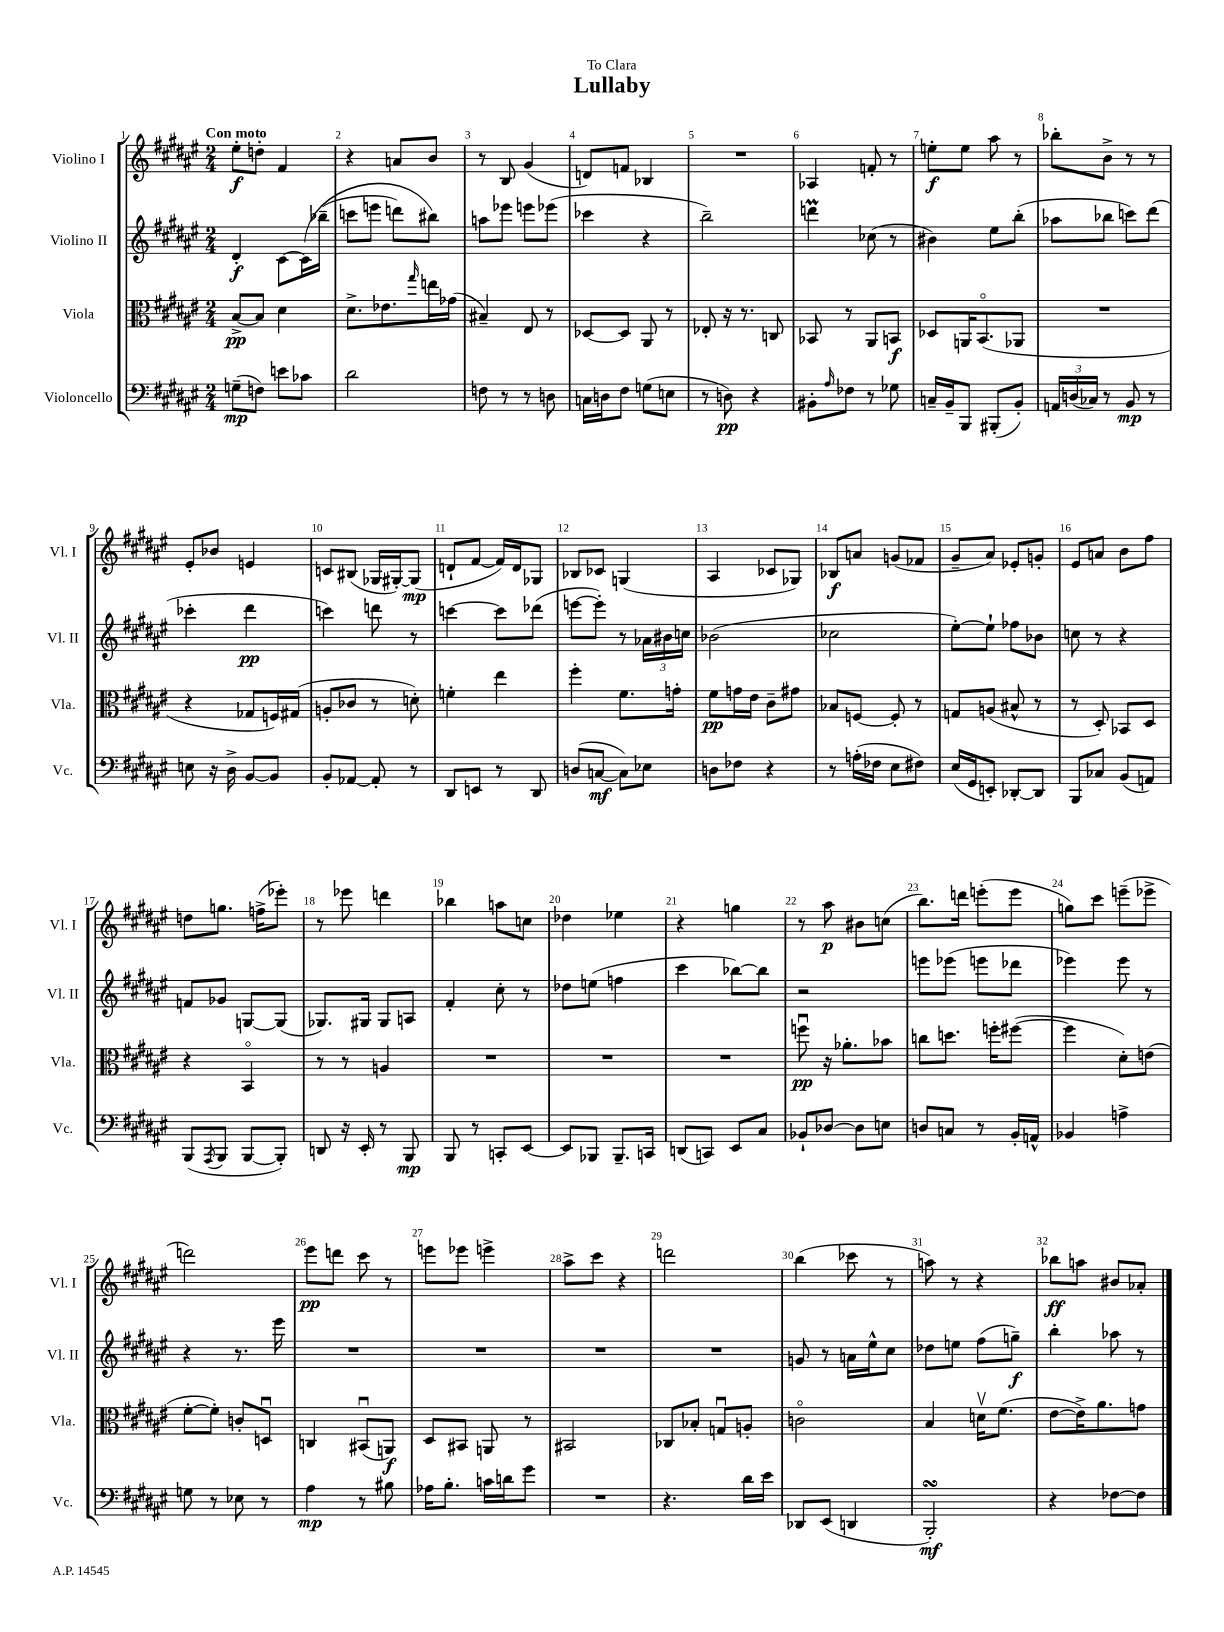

**kern	**kern	**kern	**kern
*staff4	*staff3	*staff2	*staff1
*clefF4	*clefC3	*clefG2	*clefG2
*k[f#c#g#d#a#e#]	*k[f#c#g#d#a#e#]	*k[f#c#g#d#a#e#]	*k[f#c#g#d#a#e#]
*M2/4	*M2/4	*M2/4	*M2/4
(8G~\L	[8B^/L	4d#'/	8ee#'\L
8F\J)	8B/]J	.	8dd'\J
8e\L	4d#\	[8c#\L	4f#/
8c-\J	.	&(16c#\]L	.
.	.	(16bb-~\JJ	.
=	=	=	=
2d#\	8.d#^\L	8ccc\L	4r
.	.	8eee\J	.
.	8.e-\	.	.
.	.	8ddd\L)	8a/L
.	16qqgg#/	.	.
.	16ee\L	8bb#\J&)	8b/J
.	(16g-\JJ	.	.
=	=	=	=
8F\	4B#~/)	8aa\L	8r
8r	.	8eee-\J	8B/
8r	8E#/	8eee\L	(4g#/
8D\	8r	(8eee-\J	.
=	=	=	=
16C\LL	[8D-/L	4ccc-\	8d/L)
16D\J	.	.	.
8F#\J	8D-/]J	.	8f/J
(8G\L	8AA#/	4r	4B-/
8E\J	8r	.	.
=	=	=	=
8r	8E-'/	2bb~\)	2r
8D\)	16r	.	.
.	8.r	.	.
4r	.	.	.
.	8C/	.	.
=	=	=	=
8BB#'\L	8BB-/	4ddd\	4A-/
16qqA#/	.	.	.
8F-\J	8r	.	.
8r	8AA#/L	(8cc-\	8f'/
8G-\	8BB/J	8r	8r
=	=	=	=
16C~/LL	8D-/L	4b#\)	8ee'\L
16BB~/J	.	.	.
8BBB/J	16AA/K	.	8ee\J
.	(8.BBo/	.	.
(8BBB#'/L	.	8ee#\L	8aa#\
8BB'/J)	8AA-/J	(8bb'\J	8r
=	=	=	=
24AA/LL	2r	8aa-\L	8bb-'\L
(24D/	.	.	.
24C-/JJ)	.	.	.
8r	.	8bb-\J	8b^\J
8BB/	.	8ccc\L)	8r
8r	.	(8ddd#\J	8r
=	=	=	=
8E\	4r	4ccc-'\	8e#'/L
16r	.	.	8b-/J
16D#^\	.	.	.
[8BB/L	8G-/L	4ddd#\	4e/
8BB/]J	16F/L)	.	.
.	(16G#/JJ	.	.
=	=	=	=
8BB'/L	8A'/L	4ccc\)	8c/L
[8AA-/J	8c-/J	.	(8B#/J
8AA-'/]	8r	8ddd\	16G-/LL
.	.	.	[16G#'/J)
8r	8d'\)	8r	(8G#/]J
=	=	=	=
8DD#/L	4f'\	[4ccc\	8d`/L
8EE/J	.	.	[8f#/J
8r	4ee#\	8ccc\]L	16f#/]LL)
.	.	.	16d/J
8DD#/	.	(8ddd-\J	8G-/J
=	=	=	=
(8D/L	4ff#'\	[8eee\L	8B-/L
[8C/J	.	8eee'\]J)	8c-/J
8C\]L)	8.f#\L	8r	(4G/
8E-\J	.	24a-\LL	.
.	.	24b#\	.
.	16g'\Jk	.	.
.	.	24cc\JJ	.
=	=	=	=
8D\L	8f#\L	(2b-\	4A#/
8F-\J	16g\L	.	.
.	16e#\JJ	.	.
4r	8c#~\L	.	8c-/L
.	8g#\J	.	8G-/J)
=	=	=	=
8r	8B-/L	2cc-\	8B-/L
(16A'\LL	[8F/J	.	8a/J
16F-\JJ	.	.	.
8E#\L	8F'/]	.	(8g/L
8F#\J)	8r	.	8f-/J
=	=	=	=
(16E#/LL	8G/L	[8ee#'\L)	8g#~/L
16GG#/J	.	.	.
8EE'/J)	(8A/J	8ee#`\]J	8a#/J)
[8DD-'/L	8B#^^/	8ff-\L	8e-'/L
8DD-/]J	8r	8b-\J	8g'/J
=	=	=	=
8BBB/L	8r	8cc\	8e#/L
8C-/J	8D#'/)	8r	8a/J
(8BB/L	8BB-/L	4r	8b\L
8AA/J)	8D#/J	.	8ff#\J
=	=	=	=
(8BBB/L	4r	8f/L	8dd\L
8qAAA#/	.	.	.
8BBB/J	.	8g-/J	8.gg\J
[8BBB/L	4BBo/	[8G/L	.
.	.	.	(16ff^\LK
8BBB'/]J)	.	(8G/]J	8eee-'\J)
=	=	=	=
8DD/	8r	8.G-/L)	8r
16r	8r	.	8eee-\
16EE#'/	.	16G#/Jk	.
8r	4A/	8G#/L	4ddd\
8BBB/	.	8A/J	.
=	=	=	=
8BBB/	2r	4f#'/	4bb-\
8r	.	.	.
8CC'/L	.	8cc#'\	8aa\L
[8EE#/J	.	8r	8cc\J
=	=	=	=
8EE#/]L	2r	8dd-\L	4dd-\
8BBB-/J	.	(8ee\J	.
8.BBB-~/L	.	4ff\	4ee-\
16CC/Jk	.	.	.
=	=	=	=
(8DD/L	2r	4ccc#\	4r
8CC/J)	.	.	.
8EE#/L	.	[8bb-\L)	4gg\
8C#/J	.	8bb-\]J	.
=	=	=	=
8BB-`/L	8ffu\	2r	8r
[8D-/J	16r	.	8aa#\
.	8.a-'\L	.	.
8D-\]L	.	.	8b#\L
8E\J	8b-\J	.	(8cc\J
=	=	=	=
8D/L	8cc\L	8eee\L	8.bb\L)
8C/J	8.dd\J	(8eee-\J	.
.	.	.	16ddd\Jk
8r	.	8eee\L	(8eee'\L
.	16ff'\LK	.	.
16BB'/LL	([8ff#\J	8ddd-\J	8eee\J
16AA^^/JJ	.	.	.
=	=	=	=
4BB-/	4ff#\]	4eee-\)	8gg\L)
.	.	.	8ccc#\J
4A^\	8d#'\L)	8eee-\	(8eee~\L
.	(8e\J	8r	8eee-^\J
=	=	=	=
8G\	[8f#'\L	4r	2ddd\)
8r	8f#'\]J)	.	.
8E-\	8c'/L	8.r	.
8r	8Du/J	.	.
.	.	16eee#\	.
=	=	=	=
4A#\	4C/	2r	8eee#\L
.	.	.	8ddd\J
8r	(8BB#u/L	.	8ccc#\
8B#\	8AA/J)	.	8r
=	=	=	=
16A-\LK	8D#/L	2r	8eee\L
8.B'\J	.	.	.
.	8BB#/J	.	8eee-\J
16c\LL	8AA/	.	4eee^\
16d\J	.	.	.
8g#\J	8r	.	.
=	=	=	=
2r	2BB#/	2r	8aa#^\L
.	.	.	8ccc#\J
.	.	.	4r
=	=	=	=
4.r	8C-/L	2r	2ddd\
.	8B-'/J	.	.
.	8Gu/L	.	.
16d#\LL	8A'/J	.	.
16e#\JJ	.	.	.
=	=	=	=
8DD-/L	2co\	8g/	(4bb\
(8EE#/J	.	8r	.
4DD/	.	16a\LL	8ccc-\
.	.	16ee#^^\J	.
.	.	8cc#\J	8r
=	=	=	=
2BBB'/)	4B/	8dd-\L	8aa\)
.	.	8ee\J	8r
.	16dv\LK	(8ff#\L	4r
.	(8.f#\J	.	.
.	.	8gg~\J)	.
=	=	=	=
4r	[8e#\L	4bb'\	8bb-\L
.	16e#^\]K)	.	8aa\J
.	8.a#\	.	.
[8F-\L	.	8aa-\	8b#/L
8F-\]J	8g\J	8r	8a-'/J
==	==	==	==
*-	*-	*-	*-
